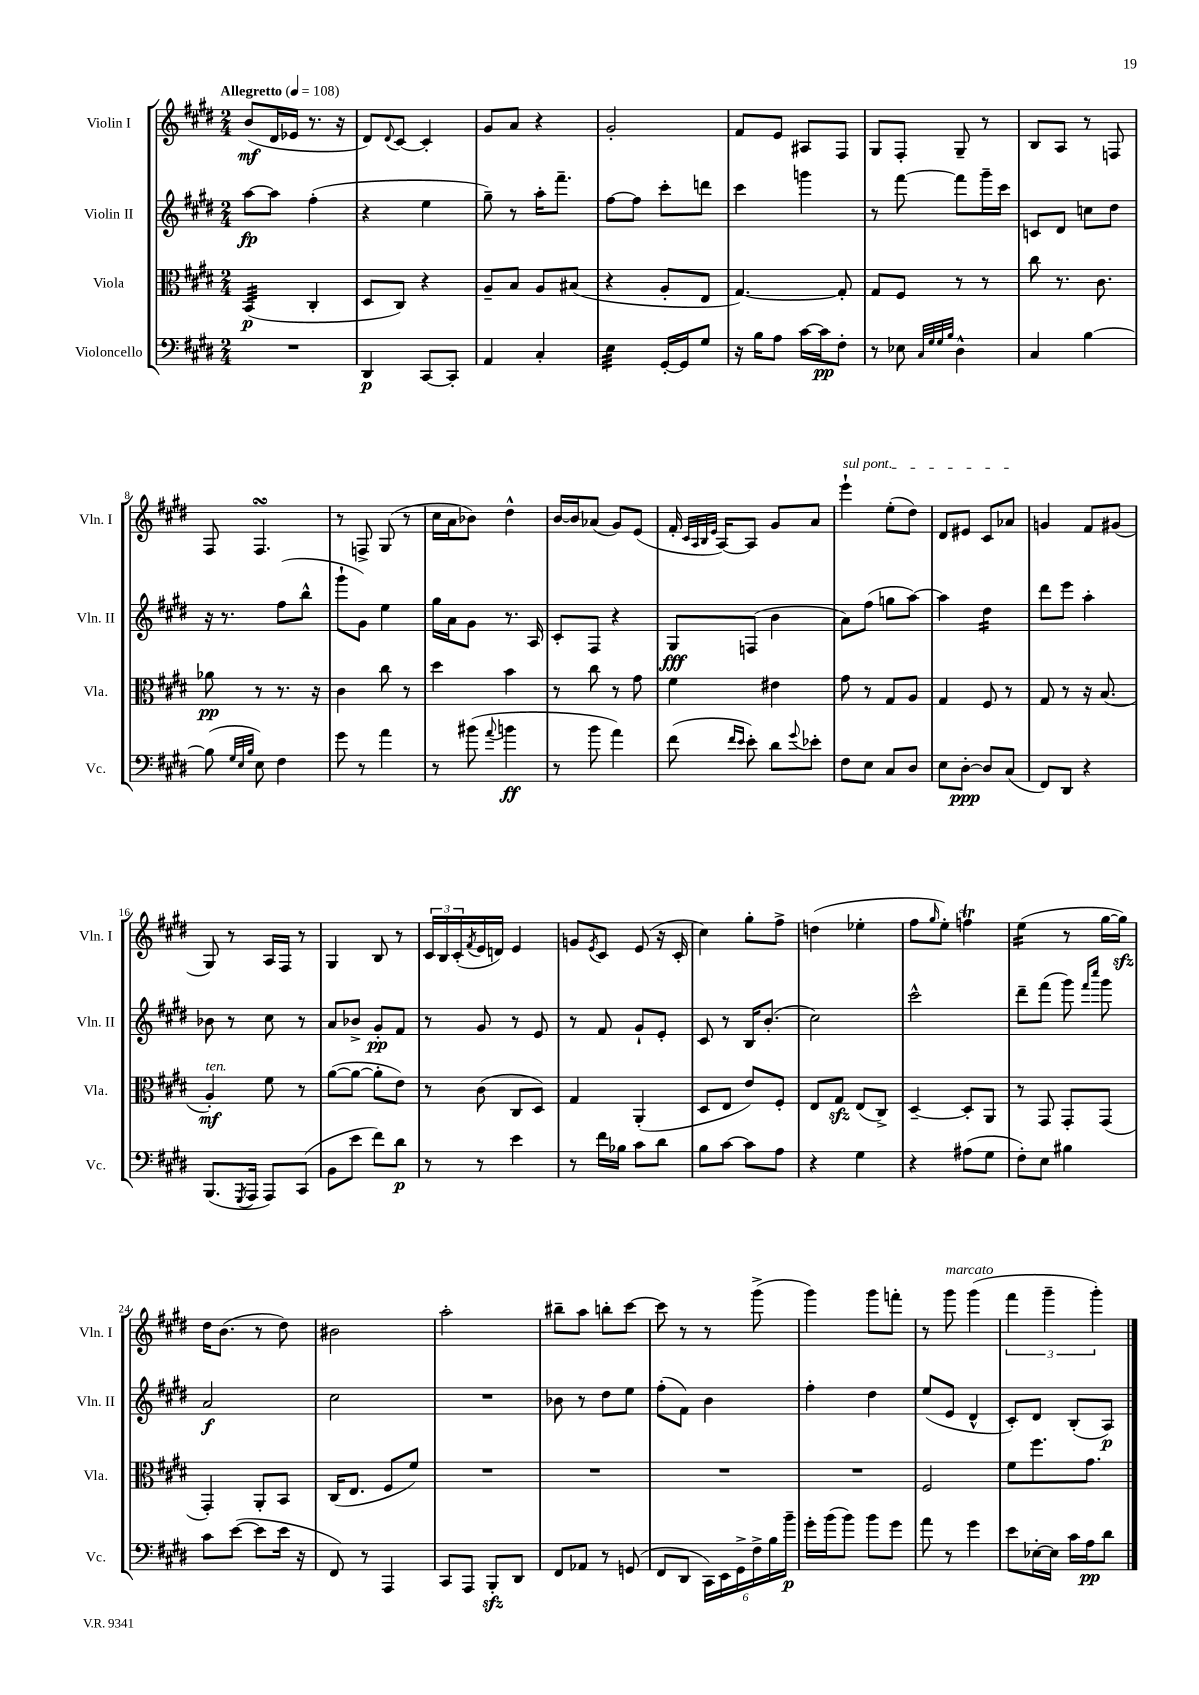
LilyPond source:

<<
\new StaffGroup <<
\new Staff = "s0" \with { instrumentName = "Violin I" shortInstrumentName = "Vln. I" } {
    \clef treble \key e \major \numericTimeSignature \time 2/4 \tempo "Allegretto" 4 = 108
    b'8\mf( dis'16 ees'16 r8. r16 |
    dis'8) \appoggiatura { dis'8 } cis'8~ cis'4-. |
    gis'8 a'8 r4 |
    gis'2-. |
    fis'8 e'8 ais8 fis8 |
    gis8 fis8-. gis8-- r8 |
    b8 a8 r8 f8 |
    fis8 fis4.\turn |
    r8 f8-> gis8( r8 |
    cis''16 a'16 bes'8) dis''4-^ |
    b'16~ b'16 aes'8( gis'8) e'8( |
    fis'16-. \grace { cis'32 a32 b32 e'32 } a16~) a8 gis'8 a'8 |
    \once \override TextSpanner.bound-details.left.text = \markup { \italic "sul pont." } e'''4-!\startTextSpan e''8-.( dis''8) |
    dis'8 eis'8 cis'8 aes'8\stopTextSpan |
    g'4 fis'8 gis'8( |
    gis8) r8 a16 fis16 r8 |
    gis4 b8 r8 |
    \tuplet 3/2 { cis'16 b16 cis'16-.( } \acciaccatura { fis'8 } e'16 d'16) e'4 |
    g'8 \acciaccatura { e'8 } cis'8 e'8( r16 cis'16-. |
    cis''4) gis''8-. fis''8-> |
    d''4( ees''4-. |
    fis''8 \grace { gis''16 } e''8-.) f''4\trill |
    e''4:16( r8 gis''16~ gis''16\sfz) |
    dis''16 b'8.( r8 dis''8) |
    bis'2 |
    a''2-. |
    bis''8-- a''8 b''8-. cis'''8~ |
    cis'''8 r8 r8 gis'''8->( |
    gis'''4) gis'''8 f'''8-. |
    r8 gis'''8^\markup { \italic "marcato" } gis'''4( |
    \tuplet 3/2 { fis'''4 gis'''4-- gis'''4-.) } \bar "|." |
}
\new Staff = "s1" \with { instrumentName = "Violin II" shortInstrumentName = "Vln. II" } {
    \clef treble \key e \major \numericTimeSignature \time 2/4
    a''8~\fp a''8 fis''4-.( |
    r4 e''4 |
    gis''8--) r8 a''16-. fis'''8.-- |
    fis''8~ fis''8 cis'''8-. d'''8 |
    cis'''4 g'''4 |
    r8 fis'''8~ fis'''8 gis'''16-- cis'''16 |
    c'8 dis'8 c''8 dis''8 |
    r16 r8. fis''8( b''8-^ |
    gis'''8-! gis'8) e''4 |
    gis''16 a'16 gis'8 r8. a16 |
    cis'8-. fis8 r4 |
    gis8\fff f8( b'4 |
    a'8) fis''8( g''8 a''8~) |
    a''4 dis''4:16 |
    dis'''8 e'''8 a''4-. |
    bes'8 r8 cis''8 r8 |
    a'8 bes'8-> gis'8-.\pp fis'8 |
    r8 gis'8 r8 e'8 |
    r8 fis'8 gis'8-! e'8-. |
    cis'8 r8 b16 b'8.-.( |
    cis''2) |
    cis'''2-^ |
    dis'''8-- fis'''8( gis'''8) \grace { fis'''16 cis''''16 } gis'''8 |
    a'2\f |
    cis''2 |
    R2 |
    bes'8 r8 dis''8 e''8 |
    fis''8-.( fis'8) b'4 |
    fis''4-. dis''4 |
    e''8( e'8 dis'4-^ |
    cis'8-.) dis'8 b8-.( a8\p) \bar "|." |
}
\new Staff = "s2" \with { instrumentName = "Viola" shortInstrumentName = "Vla." } {
    \clef alto \key e \major \numericTimeSignature \time 2/4
    b,4:32\p( cis4-. |
    dis8 cis8) r4 |
    a8-- b8 a8 bis8( |
    r4 a8-. e8 |
    gis4.~) gis8-. |
    gis8 fis8 r8 r8 |
    cis''8 r8. cis'8. |
    aes'8\pp r8 r8. r16 |
    cis'4 cis''8 r8 |
    dis''4 b'4 |
    r8 cis''8 r8 gis'8 |
    fis'4 eis'4 |
    gis'8 r8 gis8 a8 |
    gis4 fis8 r8 |
    gis8 r8 r16 b8.( |
    a4-.\mf^\markup { \italic "ten." }) fis'8 r8 |
    a'8~( a'8~ a'8-. e'8) |
    r8 cis'8( cis8 dis8) |
    gis4 a,4-.( |
    dis8 e8 e'8) fis8-. |
    e8 gis8\sfz e8( cis8->) |
    dis4~-- dis8-. a,8 |
    r8 gis,8 gis,8-. gis,8( |
    gis,4-.) a,8-. b,8 |
    cis16( e8. fis8 fis'8) |
    R2 |
    R2 |
    R2 |
    R2 |
    fis2 |
    fis'8 fis''8. gis'8. \bar "|." |
}
\new Staff = "s3" \with { instrumentName = "Violoncello" shortInstrumentName = "Vc." } {
    \clef bass \key e \major \numericTimeSignature \time 2/4
    R2 |
    dis,4\p cis,8~ cis,8-. |
    a,4 cis4-. |
    e4:32 gis,16~-. gis,16 gis8 |
    r16 b16 a8 cis'16~ cis'16\pp fis8-. |
    r8 ees8 \grace { cis32 gis32 gis32 b32 } dis4-^ |
    cis4 b4~ |
    b8( \grace { gis32 e32 b32 } e8) fis4 |
    gis'8 r8 a'4 |
    r8 bis'8( \appoggiatura { a'8 } b'4\ff |
    r8 b'8 a'4) |
    fis'8( \grace { fis'16 e'16 } e'8-.) dis'8 \appoggiatura { gis'8 } ees'8-. |
    fis8 e8 cis8 dis8 |
    e8 dis8~-.\ppp dis8 cis8( |
    fis,8) dis,8 r4 |
    b,,8.( \acciaccatura { gis,,8 } a,,16 a,,8) cis,8( |
    b,8 e'8 fis'8) dis'8\p |
    r8 r8 e'4 |
    r8 fis'16 bes16 cis'8 dis'8 |
    b8 cis'8~ cis'8 a8 |
    r4 gis4 |
    r4 ais8( gis8 |
    fis8-.) e8 bis4 |
    cis'8 e'8~( e'8 e'16 r16 |
    fis,8) r8 a,,4 |
    cis,8 a,,8 b,,8-.\sfz dis,8 |
    fis,8 aes,8 r8 g,8( |
    fis,8 dis,8 \tuplet 6/4 { cis,16) e,16 gis,16-> fis16-> b16 b'16--\p } |
    gis'16-. b'16( b'8) b'8 gis'8 |
    a'8 r8 gis'4 |
    e'8 ees16~-. ees16 cis'16 a16\pp dis'8 \bar "|." |
}
>>
>>
